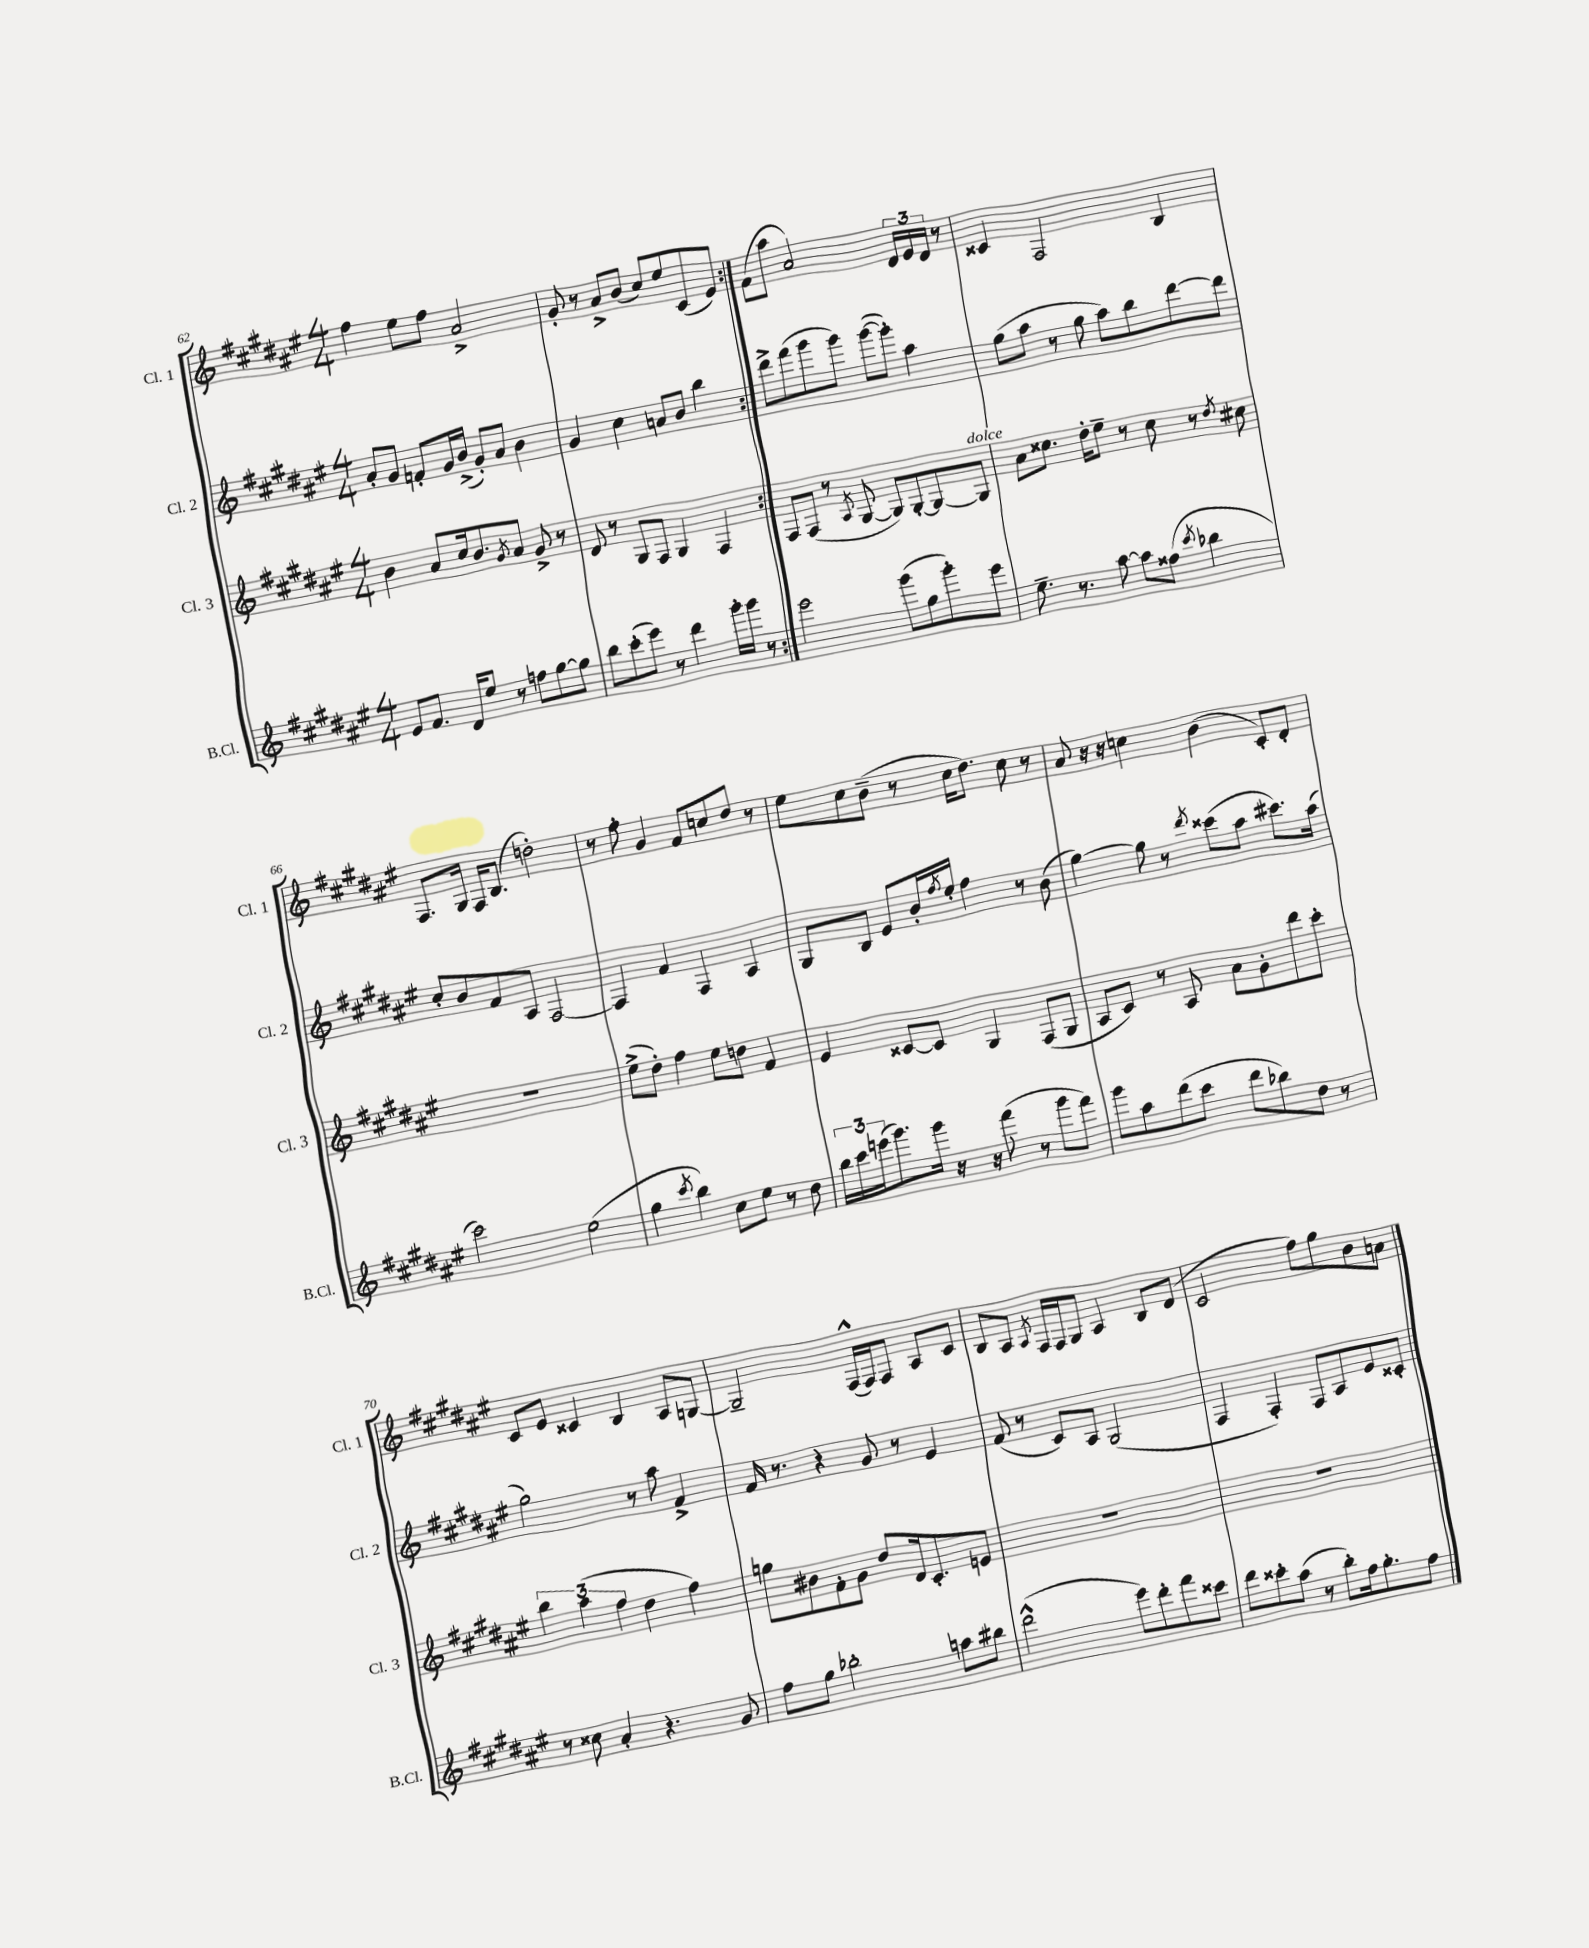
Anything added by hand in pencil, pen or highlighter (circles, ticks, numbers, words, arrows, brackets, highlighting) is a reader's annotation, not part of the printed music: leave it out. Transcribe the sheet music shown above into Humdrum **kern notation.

**kern	**kern	**kern	**kern
*staff4	*staff3	*staff2	*staff1
*clefG2	*clefG2	*clefG2	*clefG2
*k[f#c#g#d#a#e#]	*k[f#c#g#d#a#e#]	*k[f#c#g#d#a#e#]	*k[f#c#g#d#a#e#]
*M4/4	*M4/4	*M4/4	*M4/4
8e#/L	4b\	8a#'/L	4ff#\
8.f#/J	.	8g#/J	.
.	8a#/L	8f'/L	8ee#\L
16d#/LK	.	.	.
8ee#/J	16cc#/k	16g#/L	8ff#\J
.	8.b/	(16b^/JJ	.
8r	.	8g#'/L)	2a#^/
.	8qg#/	.	.
8ff\L	8a#/J	8a#/J	.
[8gg#\	8g#^/	4b\	.
8gg#\]J	8r	.	.
=	=	=	=
8bb\L	8d#/	4g#/	8g#'/
(8ccc#'\	8r	.	8r
8eee#\J)	8G#/L	4cc#\	8a#^/L
8r	8F#/J	.	(8b/J
4ddd#\	4G#/	8a/L	8cc#/L)
.	.	8b/J	8ee#/
16ggg#'\LL	4F#/	4bb\	(8c#/
16ggg#\JJ	.	.	.
8r	.	.	8e#/J)
=:|!	=:|!	=:|!	=:|!
2eee#\	8F#/L	8ddd#^\L	(8f#\L
.	(8F#/J	(8fff#\	8aa#\J
.	8r	8ggg#\	2a#/)
.	8qA#/	.	.
.	[8G#/	8ggg#\J)	.
(8ggg#\L	8G#/]L)	([8ggg#\L	.
8gg#\	[8G#'/	8ggg#'\]J)	.
8ggg#'\)	8G#/_	4aa#\	24d#/LL
.	.	.	24e#/
.	.	.	24d#/JJ
8eee#\J	8G#/]J	.	8r
=	=	=	=
8.ee#~\	8a#\L	(8gg#\L	4c##/
.	8.cc##\J	8aa#\J	.
8.r	.	.	.
.	.	8r	2F#/
.	16dd#'\LK	.	.
[8aa#\	8ee#~\J	8gg#\	.
8aa#\]L	8r	8aa#\L)	.
(8ff##\J	8cc##\	8bb\	.
8qccc#/	.	.	.
4bb-\	8r	[8ddd#\	4B/
.	8qdd#/	.	.
.	8cc#\	8ddd#\]J	.
=	=	=	=
2ccc#\)	1r	8cc#'/L	8.F#/L
.	.	8b/	.
.	.	.	16G#/Jk
.	.	8f#/	16F#/LK
.	.	.	(8.B/J
.	.	8A#/J	.
(2ee#\	.	[2F#/	2dd'\)
=	=	=	=
4gg#\	(8ee#^\L	4F#/]	8r
.	8dd#'\J)	.	8ff#'\
8qccc#/	.	.	.
4bb\)	4ff#\	4f#/	4g#/
8cc#\L	8ee#\L	4F#/	8f#/L
8ee#\J	8dd\J	.	8cc/
8r	4f#/	4A#/	8dd#/J
8dd#\	.	.	8r
=	=	=	=
24bb\LL	4e#/	8G#/L	8ee#\L
24ccc#\	.	.	.
(24eee\J	.	.	.
8.ggg#\)	.	8B/J	8cc#\
.	[8c##/L	8e#/L	(8b~\J
16ggg#\Jk	.	.	.
16r	8c##/]J	16b'/L	8r
.	.	8qff#/	.
16r	.	16ee#'/JJ	.
(8fff#\	4G#/	4ff#\	16cc#\LK
.	.	.	8.dd#\J)
8r	.	.	.
8ggg#\L	(8F#/L	8r	8cc#\
8fff#\J)	8G#/J	(8b\	8r
=	=	=	=
8ggg#\L	8A#/L	[4gg#\)	8a#/
8aa#\	8c#/J)	.	16r
.	.	.	16r
(8ddd#\	8r	8gg#\]	4cc\
8ccc#\J	8A#/	8r	.
.	.	8qddd#/	.
8ddd#\L	8a#\L	(8ccc##\L	(4b\
8bb-\)	8g#'\	8aa#\J	.
8dd#\J	8ddd#\	8.ccc#\L)	8c#'/L)
8r	8ccc#'\J	.	8d#'/J
.	.	(16aa#\Jk	.
=	=	=	=
8r	6bb\	2gg#\)	8c#/L
8cc##\	.	.	8e#/J
.	(6aa#\	.	.
4a#'/	.	.	4c##/
.	6ff#\	.	.
4.r	4dd#\	8r	4B/
.	.	8aa#\	.
.	4ff#\)	4f#^/	8A#/L
8g#/	.	.	[8G/J
=	=	=	=
8ff#\L	8gg\L	16f#/	2G~/]
.	.	8.r	.
8gg#\J	8b#\	.	.
2bb-'\	8f#'\	4r	.
.	8g#\J	.	.
.	8dd#/L	8g#/	(16F#^^/LL
.	.	.	16F#/J)
.	16d#/k	8r	8F#/J
.	8.c#'/	.	.
8aa\L	.	4e#/	8A#/L
8bb#\J	8e/J	.	8c#/J
=	=	=	=
(2ddd#^^\	1r	(8f#/	8B/L
.	.	8r	8A#/J
.	.	.	8qA#/
.	.	8c#/L)	16F#/LL
.	.	.	16F#/J
.	.	8A#/J	8G#/J
8eee#\L)	.	(2G#/	4A#/
8ddd#'\	.	.	.
8fff#\	.	.	8B/L
8ccc##\J	.	.	(8d#/J
=	=	=	=
8ddd#\L	1r	4F#/	2c#/
8ccc##'\	.	.	.
(8aa#\J	.	4F#'/)	.
8r	.	.	.
8bb'\L)	.	8F#/L	8ff#\L)
16ff#\k	.	8A#/	8gg#\
8.gg#'\	.	.	.
.	.	8e#/	8b\
8ff#\J	.	8c##'/J	8a\J
==	==	==	==
*-	*-	*-	*-
